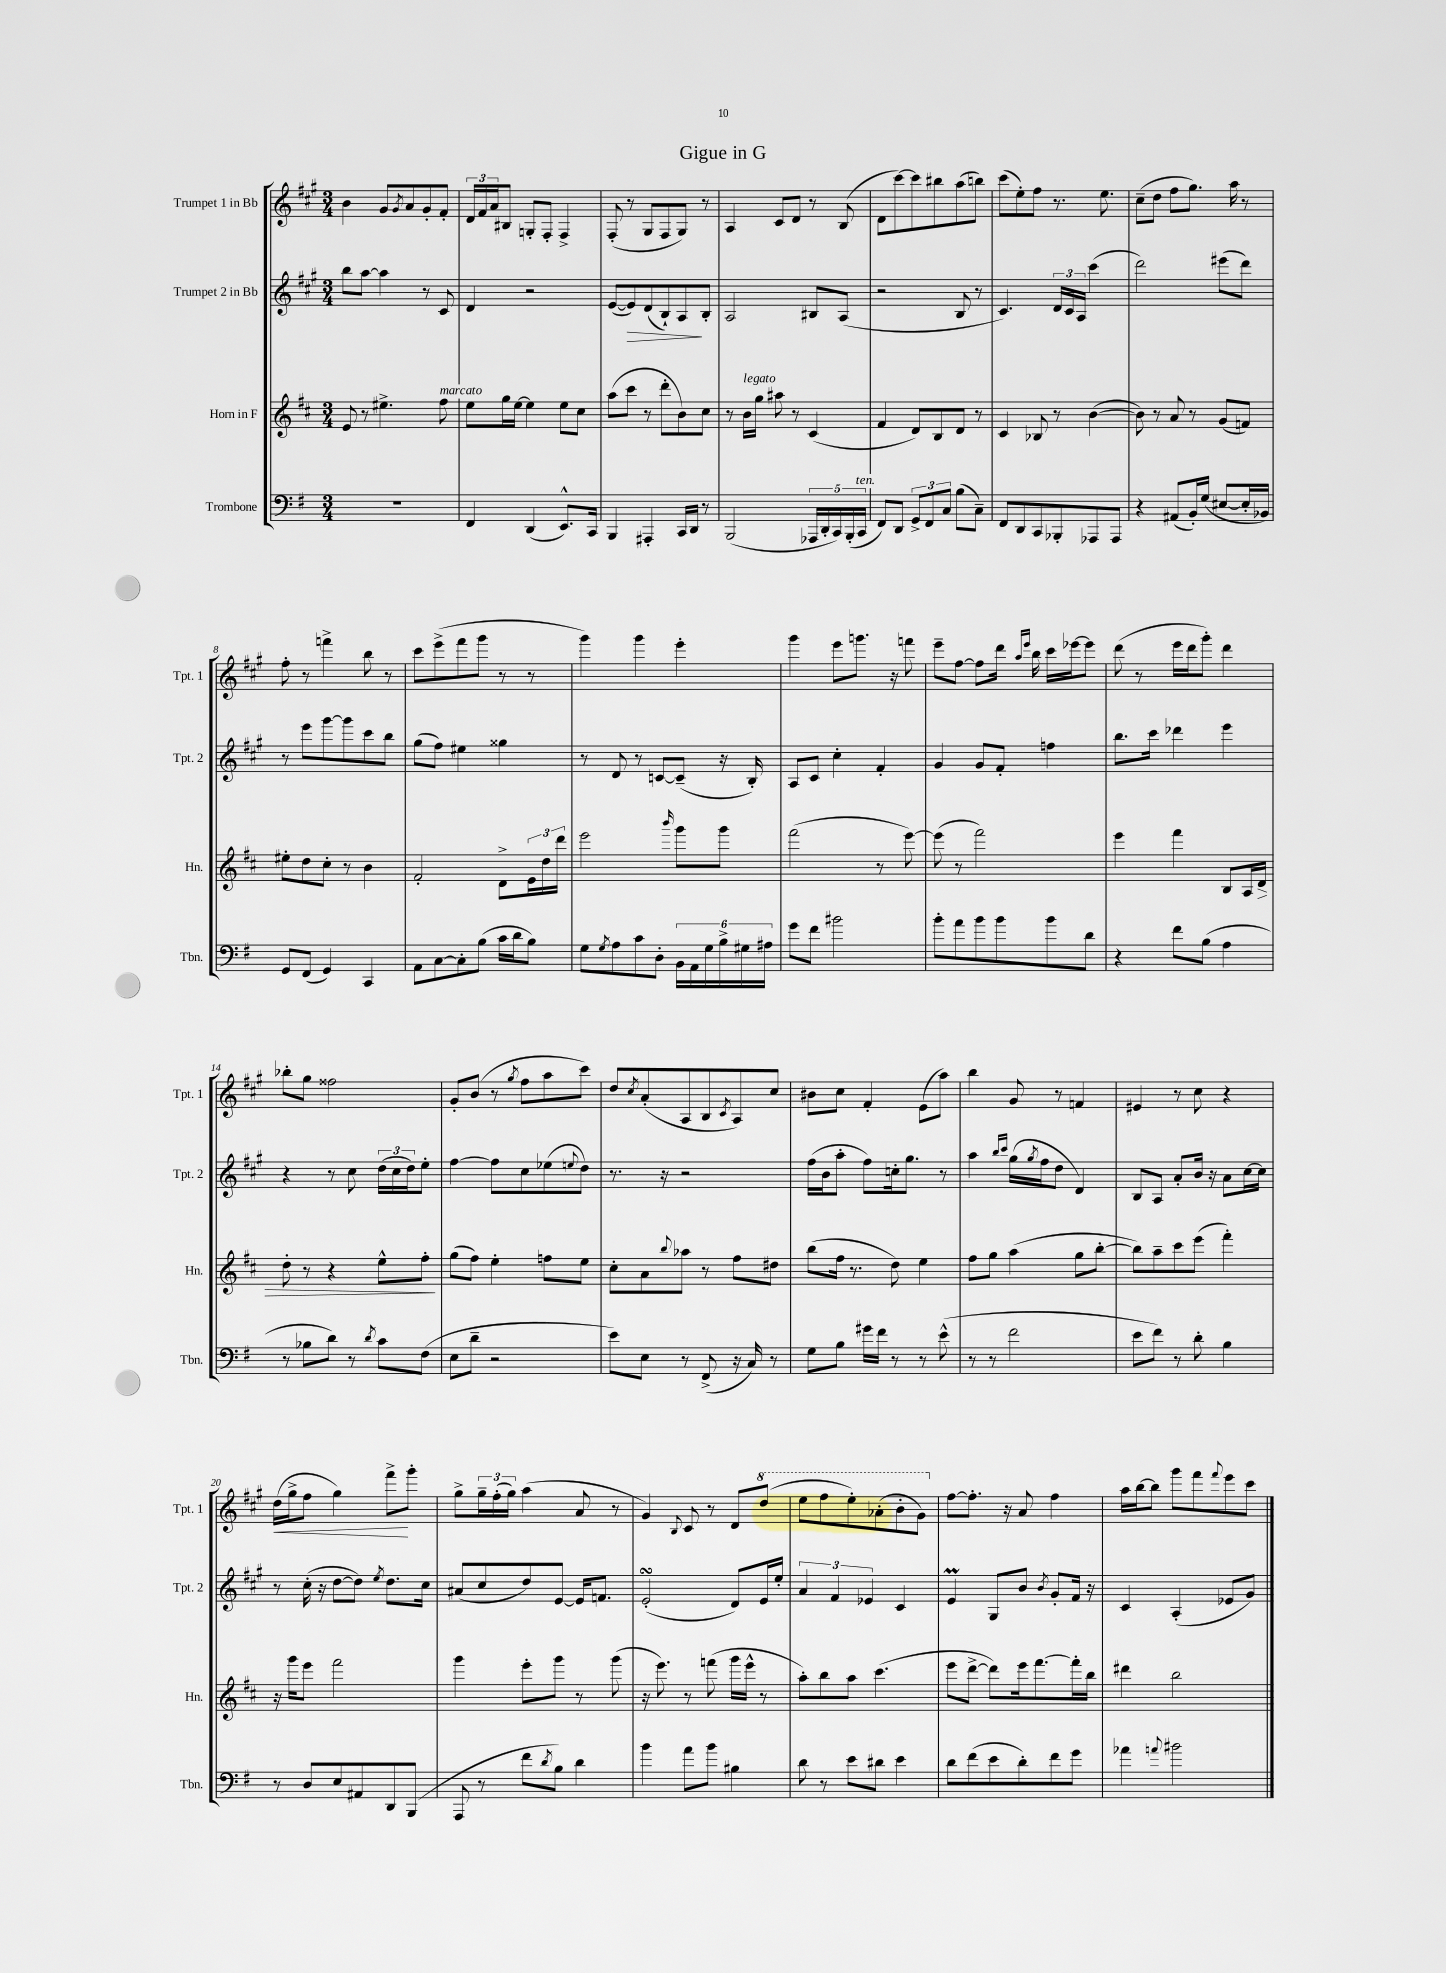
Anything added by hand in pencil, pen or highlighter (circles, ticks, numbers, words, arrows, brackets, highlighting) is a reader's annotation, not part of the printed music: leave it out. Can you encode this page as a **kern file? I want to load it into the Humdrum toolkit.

**kern	**kern	**kern	**kern
*staff4	*staff3	*staff2	*staff1
*clefF4	*clefG2	*clefG2	*clefG2
*k[f#]	*k[f#c#]	*k[f#c#g#]	*k[f#c#g#]
*M3/4	*M3/4	*M3/4	*M3/4
2.r	8e	8bb	4b
.	8r	[8aa	.
.	4.ee#^	4aa]	8g#
.	.	.	8qg#
.	.	.	8a
.	.	8r	8g#'
.	8ff#	8c#	8f#'
=	=	=	=
4FF#	8ee	4d	24d
.	.	.	24f#
.	.	.	24a
.	16gg	.	8B#
.	[16ee	.	.
(4DD	4ee]	2r	8G'
.	.	.	8F#'
8.EE^^)	8ee	.	4F#^
.	8cc#	.	.
16CC	.	.	.
=	=	=	=
4BBB	(8aa	([8e	(8F#'
.	8ccc#	8e])	8r
4AAA#'	8r	(8d	8G#
.	8ddd'	8B`)	8F#
16CC	8b)	8A	8G#)
16DD	.	.	.
8r	8cc#	8B'	8r
=	=	=	=
(2BBB	8r	2A	4A
.	16b	.	.
.	16gg	.	.
.	8aa#	.	8c#
.	8r	.	8d
20AAA-	(4c#	8B#	8r
20DD'	.	.	.
20CC)	.	.	.
.	.	(8A	(8B
(20BBB'	.	.	.
20CC	.	.	.
=	=	=	=
8FF#)	4f#	2r	8d
8DD	.	.	[8ccc#)
12GG^	8d)	.	8ccc#]
12FF#	.	.	.
.	8B	.	8bb#
12C	.	.	.
(8B	8d	8B	(8aa
8C~)	8r	8r	8bb)
=	=	=	=
8FF#	4c#	4.c#)	(8ccc#
8DD	.	.	8ee')
8CC	8B-	.	8ff#
8BBB-'	8r	24d	8.r
.	.	24c#	.
.	.	24A	.
8AAA-	([4b	(4ccc#	.
.	.	.	8.ee
8AAA-	.	.	.
=	=	=	=
4r	8b])	2ddd)	(8cc#~
.	8r	.	8dd
(8AA#	8a	.	8ff#
16BB')	8r	.	8.gg#)
(16G	.	.	.
[8E#	(8g	(8eee#	.
.	.	.	16aa
16E#']	8f)	8ddd)	8r
16BB-)	.	.	.
=	=	=	=
8GG	8ee#'	8r	8ff#'
(8FF#	8dd	8eee	8r
4GG)	8cc#'	[8ggg#	4fff^
.	8r	8ggg#]	.
4CC	4b	8ccc#	8bb
.	.	8bb	8r
=	=	=	=
8AA	2f#'	(8gg#	8ccc#
[8C	.	8ff#)	(8eee^
8C']	.	4ee#	8fff#
(8B	.	.	8ggg#
16c	8d^	4gg##	8r
16d	.	.	.
8B)	24e	.	8r
.	24dd	.	.
.	24ddd	.	.
=	=	=	=
8G	2eee	8r	4ggg#)
8qG	.	.	.
8A	.	8d	.
8c	.	8r	4ggg#
8D'	.	[8c	.
.	16qqbbb	.	.
24BB	8ggg	(8c~]	4eee'
24AA	.	.	.
24G	.	.	.
24B^	8ggg	16r	.
24G#	.	.	.
.	.	16B')	.
24A#	.	.	.
=	=	=	=
8g	(2fff#	8A	4ggg#
8f#	.	8c#	.
2b#	.	4cc#'	8eee
.	.	.	8.ggg
.	8r	4f#'	.
.	.	.	16r
.	[8eee)	.	8fff
=	=	=	=
8b'	(8eee]	4g#	8eee~
8a	8r	.	[8ff#
8b	2fff#)	8g#	8ff#]
8b	.	8f#'	16ddd
.	.	.	16qqaa
.	.	.	16qqeee
.	.	.	16bb
8b	.	4ff	16ccc#
.	.	.	[16eee-
8d	.	.	8eee-]
=	=	=	=
4r	4eee	8.bb	(8ddd
.	.	.	8r
.	.	16ccc#	.
8f#	4fff#	4ddd-	16eee
.	.	.	16ddd
(8B	.	.	8ggg#')
4A	8B	4eee	4ddd
.	16A	.	.
.	16d	.	.
=	=	=	=
8r	8dd'	4r	8bb-'
8B-	8r	.	8gg#
8d)	4r	8r	2ff##
8r	.	8cc#	.
8qd	.	.	.
8c	8ee^^	(24dd	.
.	.	24cc#	.
.	.	24dd)	.
(8F#	8ff#'	8ee'	.
=	=	=	=
8E	(8gg	[4ff#	8g#'
8d~	8ff#)	.	(8b
2r	4ee'	8ff#]	8r
.	.	.	8qgg#
.	.	8cc#	8ff#
.	8ff	(8ee-	8aa
.	.	8qqee	.
.	8ee	8dd)	8ccc#)
=	=	=	=
8e)	8cc#'	8.r	8dd
.	.	.	8qcc#
8E	8a	.	(8a'
.	.	16r	.
.	8qqbb	.	.
8r	8aa-	2r	8A
(8FF#^	8r	.	8B
.	.	.	8qc#
16r	8ff#	.	8A)
16C)	.	.	.
8r	8dd#	.	8cc#
=	=	=	=
8G	(8bb	(16ff#	8b#
.	.	16b	.
8B	16ff#	8aa'	8cc#
.	8.r	.	.
16g#	.	8ff#)	4f#'
16f#	.	.	.
8r	8dd)	16cc'	.
.	.	8.gg#	.
8r	4ee	.	(8e
(8e^^	.	8r	8aa)
=	=	=	=
8r	8ff#	4aa	4bb
8r	8gg	.	.
.	.	16qqbb	.
.	.	16qqccc#	.
2f#	(4aa	(16gg#	8g#
.	.	8qgg#	.
.	.	16ff#	.
.	.	8dd	8r
.	8gg	4d)	4f
.	[8bb'	.	.
=	=	=	=
8e	8bb])	8B	4e#
8f#)	8aa~	8A	.
8r	8ccc#	8a'	8r
8d'	(8eee	16b	8cc#
.	.	16r	.
4B	4fff#')	8a	4r
.	.	[16cc#	.
.	.	16cc#]	.
=	=	=	=
8r	16r	8r	(16dd
.	16ggg	.	16gg#^
8D	8eee	(16cc#'	8ff#
.	.	16r	.
8E	2fff#	[8dd	4gg#)
8AA#	.	8dd])	.
.	.	8qee	.
8DD	.	8.dd	8fff#^
(8BBB	.	.	8ggg#'
.	.	16cc#	.
=	=	=	=
8AAA	4ggg	(8a#	8gg#^
8r	.	8cc#	24gg#~
.	.	.	(24ff#'
.	.	.	24gg#)
8f#	8eee'	8dd)	(4aa
8qd	.	.	.
8B)	8ggg	[8e	.
4d	8r	16e]	8a
.	.	8.f	.
.	(8ggg	.	8r
=	=	=	=
4b	16r	(2e'	4g#)
.	8.eee)	.	.
.	.	.	8qqB
8a	8r	.	8c#
8b	(8fff	.	8r
4B#	16ggg	8d)	8d
.	16eee^^	.	.
.	8r	16e	(8ddd
.	.	16ee'	.
=	=	=	=
8d	8aa')	6a	8eee
8r	8bb	.	8fff#
.	.	6f#	.
8e	8aa	.	8eee')
.	.	6e-	.
8d#	(4.ccc#	.	(8aa-'
4e	.	4c#	8bb'
.	.	.	8gg#)
=	=	=	=
8d	8eee	4e	[8ff#
(8f#	[8ddd^	.	8.ff#']
8e	8ddd])	8G#	.
.	.	.	16r
8d')	16eee	8b	8a
.	[8.fff#	.	.
.	.	8qb	.
8f#	.	8g#'	4ff#
8g	16fff#']	16f#	.
.	16bb	16r	.
=	=	=	=
4a-	4ddd#	4c#	16aa
.	.	.	[16bb
.	.	.	8bb]
8qqa	.	.	.
2b#	2bb	(4A'	8ggg#
.	.	.	8fff#
.	.	.	8qqfff#
.	.	8e-	8eee
.	.	8g#)	8ccc#
==	==	==	==
*-	*-	*-	*-
